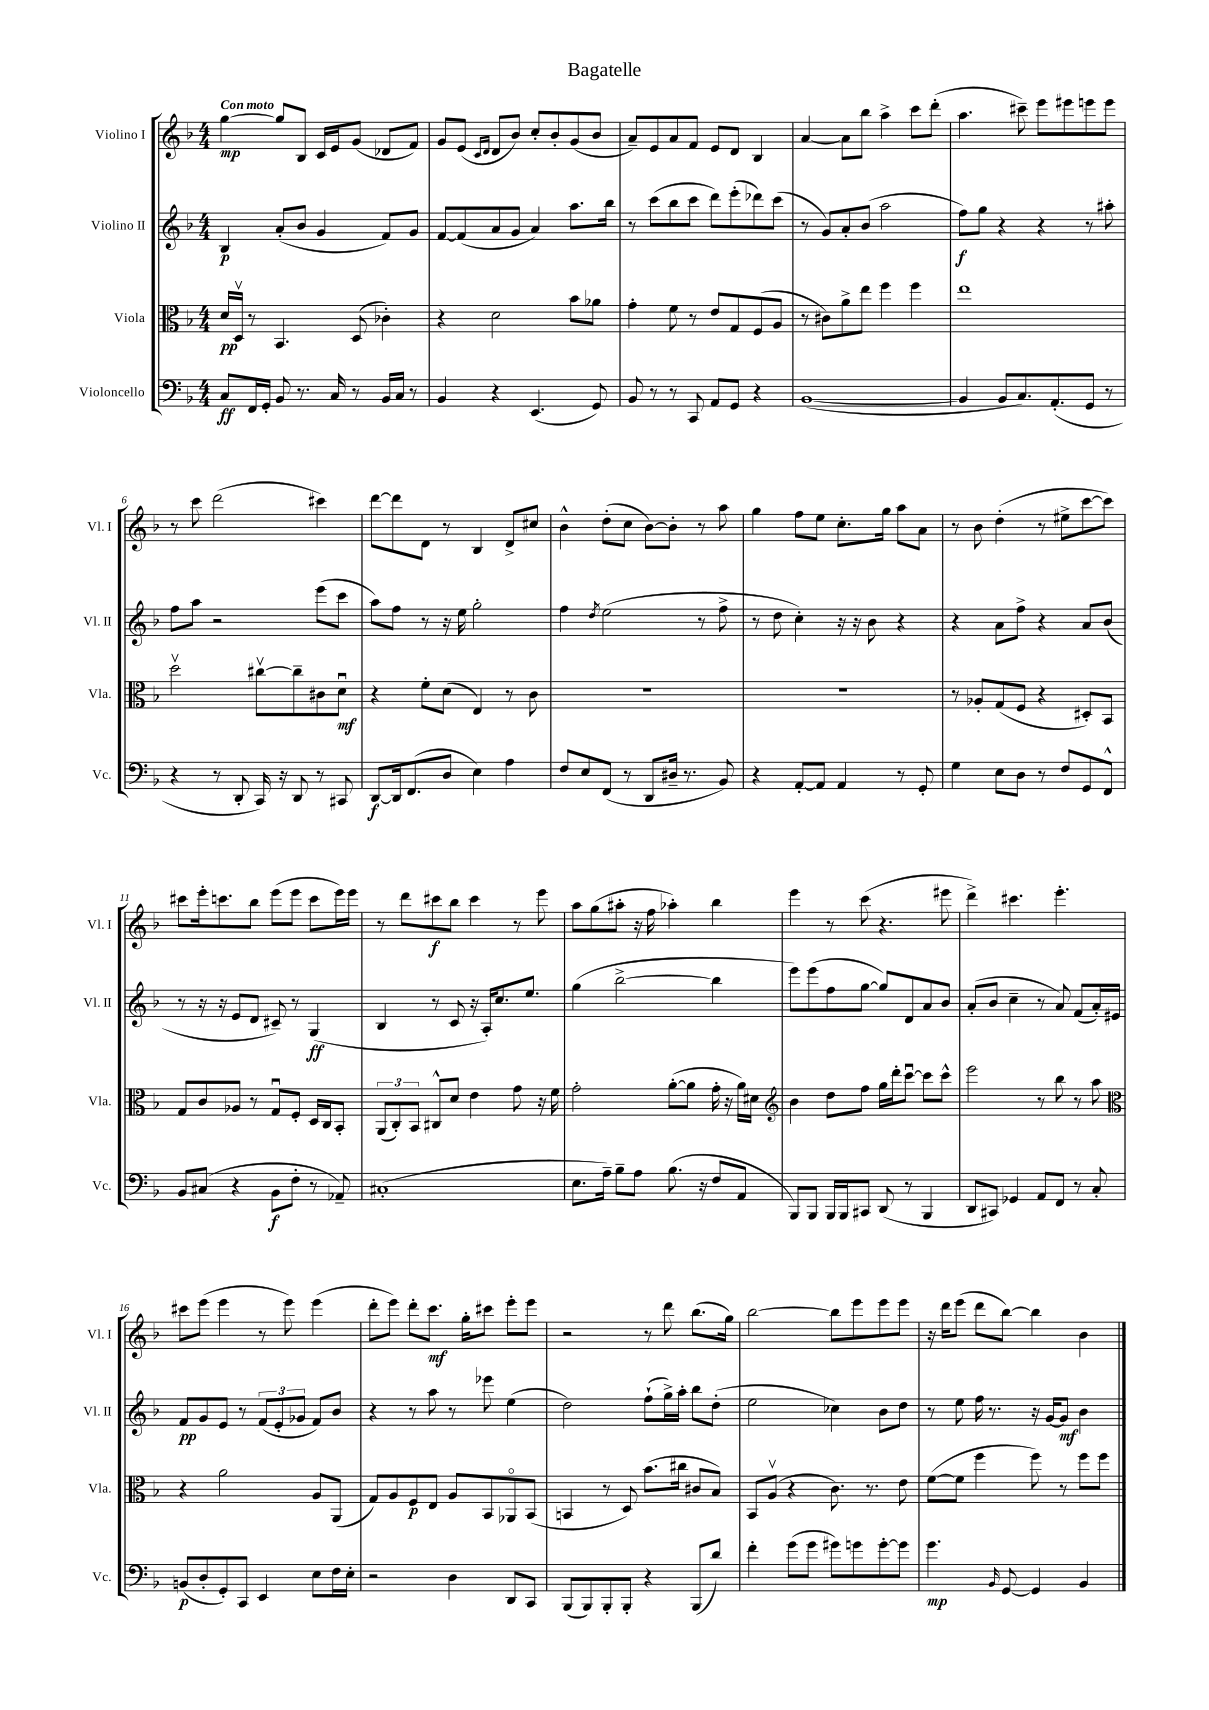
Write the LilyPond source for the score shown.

\header { title = "Bagatelle" }
<<
\new StaffGroup <<
\new Staff = "s0" \with { instrumentName = "Violino I" shortInstrumentName = "Vl. I" } {
    \clef treble \key f \major \numericTimeSignature \time 4/4 \tempo "Con moto"
    g''4~\mp g''8 bes8 c'16 e'16 g'8( des'8 f'8) |
    g'8 e'8( \grace { c'16 d'16 } d'8 bes'8) c''8-. bes'8-. g'8( bes'8 |
    a'8--) e'8 a'8 f'8 e'8 d'8 bes4 |
    a'4~ a'8 bes''8 a''4-> c'''8 d'''8-.( |
    a''4. cis'''8--) e'''8 eis'''8 e'''8 e'''8 |
    r8 c'''8 d'''2( cis'''4) |
    d'''8~ d'''8 d'8 r8 bes4 d'8-> cis''8 |
    bes'4-^ d''8-.( c''8 bes'8~) bes'8-. r8 a''8 |
    g''4 f''8 e''8 c''8.-. g''16 a''8 a'8 |
    r8 bes'8 d''4-.( r8 eis''8-> c'''8~ c'''8) |
    cis'''8 e'''16-. c'''8. bes''8 e'''8( e'''8 c'''8 e'''16) e'''16 |
    r8 d'''8 cis'''8\f bes''8 cis'''4 r8 e'''8 |
    a''8 g''8( ais''8-. r16 f''16 aes''4-.) bes''4 |
    e'''4 r8 c'''8( r4. eis'''8 |
    d'''4->) cis'''4. e'''4.-. |
    cis'''8 e'''8( e'''4 r8 e'''8) e'''4( |
    d'''8-. e'''8) d'''8-. c'''8.\mf g''16-. cis'''8 e'''8-. e'''8 |
    r2 r8 d'''8 bes''8.( g''16) |
    bes''2~ bes''8 e'''8 e'''8 e'''8 |
    r16 d'''16 e'''8( d'''8 bes''8~) bes''4 bes'4 \bar "|." |
}
\new Staff = "s1" \with { instrumentName = "Violino II" shortInstrumentName = "Vl. II" } {
    \clef treble \key f \major \numericTimeSignature \time 4/4
    bes4\p a'8-.( bes'8 g'4 f'8) g'8 |
    f'8~ f'8( a'8 g'8 a'4) a''8. bes''16 |
    r8 c'''8( bes''8 c'''8 d'''8) e'''8-.( des'''8) c'''8( |
    r8 g'8) a'8-. bes'8( a''2 |
    f''8\f) g''8 r4 r4 r8 ais''8-. |
    f''8 a''8 r2 e'''8( c'''8 |
    a''8) f''8 r8 r16 e''16 g''2-. |
    f''4 \acciaccatura { d''8 } e''2( r8 f''8-> |
    r8 d''8 c''4-.) r16 r16 bes'8 r4 |
    r4 a'8 f''8-> r4 a'8 bes'8( |
    r8 r16 r16 e'8 d'8 cis'8--) r8 g4\ff( |
    bes4 r8 c'8 r16 a16-.) c''8. e''8. |
    g''4( bes''2~-> bes''4 |
    e'''8) e'''8( f''8 g''8~ g''8) d'8 a'8 bes'8 |
    a'8-.( bes'8 c''4-- r8 a'8) f'8( a'16-.) eis'16 |
    f'8\pp g'8 e'8 r8 \tuplet 3/2 { f'8( e'8-. ges'8 } f'8) bes'8 |
    r4 r8 a''8 r8 ees'''8 e''4( |
    d''2) f''8-!( g''16->) a''16-. bes''8 d''8-.( |
    e''2 ces''4) bes'8 d''8 |
    r8 e''8 f''16 r8. r16 g'16~ g'8\mf bes'4 \bar "|." |
}
\new Staff = "s2" \with { instrumentName = "Viola" shortInstrumentName = "Vla." } {
    \clef alto \key f \major \numericTimeSignature \time 4/4
    d'16\pp d16\upbow r8 bes,4. d8( ces'4-.) |
    r4 d'2 bes'8 aes'8 |
    g'4-. f'8 r8 e'8 g8 f8( a8 |
    r8 cis'8) a'8-> e''8 f''4 f''4 |
    e''1 |
    d''2\upbow cis''8~\upbow cis''8-- cis'8 d'8\downbow\mf |
    r4 f'8-. d'8( e4) r8 c'8 |
    R1 |
    R1 |
    r8 aes8-. g8( f8 r4 dis8-.) bes,8 |
    g8 c'8 aes8 r8 g8\downbow f8-. d16 c16 bes,8-. |
    \tuplet 3/2 { a,8( c8-.) bes,8 } cis8-^ d'8 e'4 g'8 r16 f'16 |
    g'2-. a'8~-.( a'8 g'16-. r16 a'16) dis'16 |
    \clef treble bes'4 d''8 f''8 g''16 d'''16-. c'''8~\downbow c'''8 c'''8-^ |
    e'''2 r8 bes''8 r8 a''8 |
    \clef alto r4 a'2 a8 a,8( |
    g8) a8 f8\p e8 a8 bes,8 aes,8\flageolet bes,8( |
    b,4 r8 d8) bes'8.( cis''16 cis'8 bes8) |
    bes,8 a8\upbow( r4 c'8.) r8. e'8 |
    f'8~( f'8 f''4 f''8) r8 f''8 f''8 \bar "|." |
}
\new Staff = "s3" \with { instrumentName = "Violoncello" shortInstrumentName = "Vc." } {
    \clef bass \key f \major \numericTimeSignature \time 4/4
    c8\ff f,16 g,16-. bes,8 r8. c16 r8 bes,16 c16 r8 |
    bes,4 r4 e,4.( g,8) |
    bes,8 r8 r8 c,8 a,8 g,8 r4 |
    bes,1~( |
    bes,4 bes,8 c8.) a,8.-.( g,8 r8 |
    r4 r8 d,8-. c,16) r16 d,8 r8 cis,8 |
    d,8~\f d,16 f,8.( d8 e4) a4 |
    f8 e8 f,8( r8 d,8 dis16-- r8. bes,8) |
    r4 a,8~-. a,8 a,4 r8 g,8-. |
    g4 e8 d8 r8 f8 g,8 f,8-^ |
    bes,8 cis8( r4 bes,8\f f8-. r8 aes,8--) |
    cis1-.( |
    e8. a16--) bes8-- a8 bes8.( r16 f8 a,8 |
    bes,,8) bes,,8 bes,,16 bes,,16 cis,8 d,8( r8 bes,,4 |
    d,8 cis,8) ges,4 a,8 f,8 r8 c8-. |
    b,8\p( d8-. g,8-.) c,8 e,4 e8 f16 e16-. |
    r2 d4 d,8 c,8 |
    bes,,8( bes,,8) bes,,8-. bes,,8-. r4 bes,,8( d'8) |
    f'4-. g'8( g'8 gis'8) g'8 g'8~-. g'8 |
    g'4.\mp \grace { bes,16 } g,8~ g,4 bes,4 \bar "|." |
}
>>
>>
